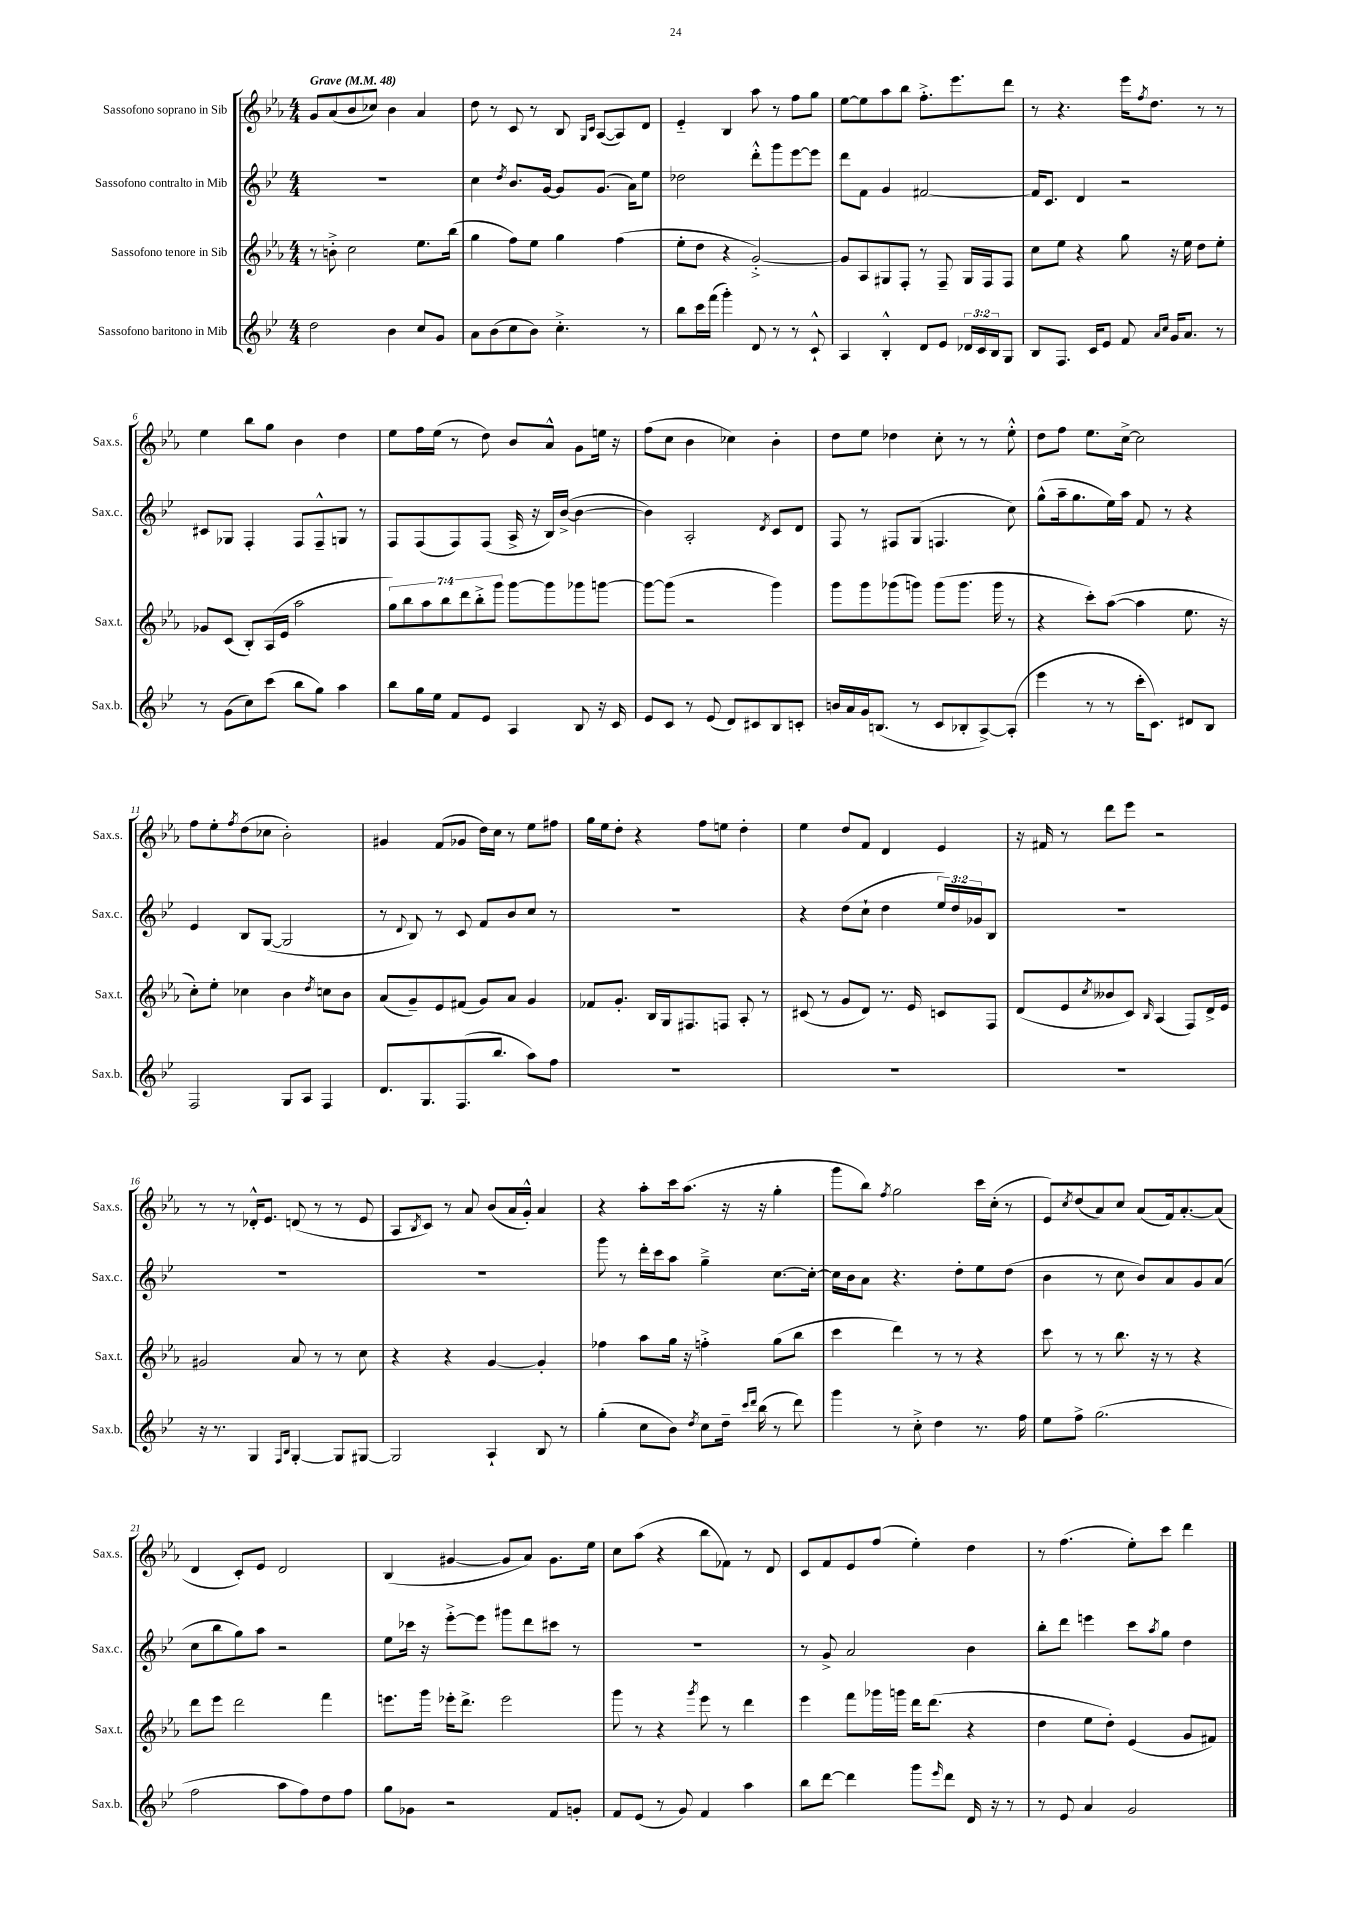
<<
\new StaffGroup <<
\new Staff = "s0" \with { instrumentName = "Sassofono soprano in Sib" shortInstrumentName = "Sax.s." } {
    \clef treble \key ees \major \numericTimeSignature \time 4/4 \tempo "Grave" 4 = 48
    g'8 aes'8( bes'8 ces''8) bes'4 aes'4 |
    d''8 r8 c'8 r8 bes8 \grace { g16 c'16 } aes8~( aes8) d'8 |
    ees'4-_ bes4 aes''8 r8 f''8 g''8 |
    ees''8~ ees''8 aes''8 bes''8 f''8.-.-> ees'''8. d'''8 |
    r8 r4. ees'''16 \acciaccatura { f''8 } d''8. r8 r8 |
    ees''4 bes''8 g''8 bes'4 d''4 |
    ees''8 f''16 ees''16( r8 d''8) bes'8 aes'8-^ g'8 e''16 r16 |
    f''8( c''8 bes'4 ces''4) bes'4-. |
    d''8 ees''8 des''4 c''8-. r8 r8 ees''8-.-^ |
    d''8 f''8 ees''8. c''16~-> c''2 |
    f''8 ees''8-. \acciaccatura { f''8 } d''8( ces''8 bes'2-.) |
    gis'4 f'8( ges'8 d''16) c''16 r8 ees''8 fis''8 |
    g''16 ees''16 d''8-. r4 f''8 e''8 d''4-. |
    ees''4 d''8 f'8 d'4 ees'4 |
    r16 fis'16 r8 d'''8 ees'''8 r2 |
    r8 r8 des'16-.-^ ees'8. d'8( r8 r8 ees'8 |
    aes8 \acciaccatura { bes8 } c'8) r8 aes'8 bes'8( aes'16 g'16-.-^) aes'4 |
    r4 aes''8-. c'''16 aes''8.( r16 r16 g''4-. |
    g'''8 bes''8) \acciaccatura { f''8 } g''2 c'''16 c''16-.( r8 |
    ees'8) \acciaccatura { c''8 } d''8( aes'8) c''8 aes'8( f'16) aes'8.~-. aes'8( |
    d'4 c'8-.) ees'8 d'2 |
    bes4( gis'4~ gis'8 aes'8) gis'8. ees''16 |
    c''8 aes''8( r4 bes''8 fes'8) r8 d'8 |
    c'8 f'8 ees'8 f''8( ees''4-.) d''4 |
    r8 f''4.( ees''8-.) c'''8 d'''4 \bar "|." |
}
\new Staff = "s1" \with { instrumentName = "Sassofono contralto in Mib" shortInstrumentName = "Sax.c." } {
    \clef treble \key bes \major \numericTimeSignature \time 4/4 \override Staff.TupletNumber.text = #tuplet-number::calc-fraction-text
    R1 |
    c''4 \acciaccatura { d''8 } bes'8. g'16~ g'8 g'8.( a'16) ees''8 |
    des''2 d'''8-.-^ g'''8 ees'''8~ ees'''8 |
    d'''8 f'8 g'4 fis'2~ |
    fis'16 c'8. d'4 r2 |
    cis'8 ges8 f4-. f8 f8---^ g8 r8 |
    f8 f8( f8) f8( a16-> r16 bes16) bes'16~->( bes'4~ |
    bes'4) a2-. \acciaccatura { d'8 } c'8 d'8 |
    f8 r8 fis8 g8( f4. c''8) |
    g''8-^( a''16-- g''8. ees''16) a''16 f'8 r8 r4 |
    ees'4 bes8 g8~( g2 |
    r8 \appoggiatura { d'8 } bes8) r8 c'8 f'8 bes'8 c''8 r8 |
    R1 |
    r4 d''8( c''8-! d''4 \tuplet 3/2 { ees''16) d''16 ges'16 } bes8 |
    R1 |
    R1 |
    R1 |
    g'''8 r8 d'''16-. c'''16 a''8 g''4---> c''8.~ c''16~-. |
    c''16 bes'16 a'8 r4. d''8-. ees''8 d''8( |
    bes'4 r8 c''8 bes'8) a'8 g'8 a'8( |
    c''8 bes''8 g''8) a''8 r2 |
    ees''8 ces'''16 r16 ees'''8~-.-> ees'''8 gis'''8 d'''8 cis'''8 r8 |
    R1 |
    r8 g'8-> a'2 bes'4 |
    bes''8-. d'''8 e'''4 c'''8 \acciaccatura { a''8 } g''8 d''4 \bar "|." |
}
\new Staff = "s2" \with { instrumentName = "Sassofono tenore in Sib" shortInstrumentName = "Sax.t." } {
    \clef treble \key ees \major \numericTimeSignature \time 4/4 \override Staff.TupletNumber.text = #tuplet-number::calc-fraction-text
    r8 b'8-.-> c''2 ees''8. bes''16( |
    g''4 f''8) ees''8 g''4 f''4( |
    ees''8-. d''8 r4 g'2~-.->) |
    g'8 aes8 gis8 f8-. r8 f8-- gis16 f16 f8 |
    c''8 ees''8 r4 g''8 r16 ees''16 d''8 ees''8-. |
    ges'8 c'8( bes8-.) aes16( ees'16 aes''2 |
    \tuplet 7/4 { g''8) bes''8 aes''8 bes''8 d'''8 bes''8-.-> g'''8 } g'''8~ g'''8 ges'''8 g'''8~ |
    g'''8~ g'''8( r2 g'''4) |
    g'''8 g'''8 ges'''8( g'''8) g'''8( g'''8. g'''16 r8 |
    r4 c'''8-.) aes''8~( aes''4 ees''8. r16 |
    c''8-.) ees''8-. ces''4 bes'4 \acciaccatura { d''8 } c''8 bes'8 |
    aes'8( g'8--) ees'8 fis'8( g'8) aes'8 g'4 |
    fes'8 g'8.-. bes16 g16 fis8. f8 aes8-. r8 |
    cis'8( r8 g'8 d'8) r8. ees'16 c'8 f8 |
    d'8( ees'8 \acciaccatura { c''8 } beses'8 c'8) \grace { bes16 } aes4( f8) d'16-> ees'16 |
    gis'2 aes'8 r8 r8 c''8 |
    r4 r4 g'4~ g'4-. |
    fes''4 aes''8 g''16 r16 f''4-.-> g''8( bes''8 |
    c'''4 d'''4) r8 r8 r4 |
    c'''8 r8 r8 bes''8. r16 r8 r4 |
    d'''8 ees'''8 d'''2 f'''4 |
    e'''8. g'''16 ees'''16-. d'''8.-> ees'''2 |
    g'''8 r8 r4 \acciaccatura { g'''8 } ees'''8 r8 d'''4 |
    ees'''4 f'''8 ges'''16 g'''16 d'''16 d'''8.( r4 |
    d''4 ees''8 d''8-.) ees'4( g'8 fis'8) \bar "|." |
}
\new Staff = "s3" \with { instrumentName = "Sassofono baritono in Mib" shortInstrumentName = "Sax.b." } {
    \clef treble \key bes \major \numericTimeSignature \time 4/4 \override Staff.TupletNumber.text = #tuplet-number::calc-fraction-text
    d''2 bes'4 c''8 g'8 |
    a'8 bes'8( c''8 bes'8) c''4.-.-> r8 |
    bes''8 c'''16 f'''16( g'''4-.) d'8 r8 r8 c'8-!-^ |
    a4 bes4-.-^ d'8 ees'8 \tuplet 3/2 { des'16 c'16 bes16 } g8 |
    bes8 f8. c'16 ees'8 f'8 \grace { a'16 c''16 } g'16 a'8. r8 |
    r8 g'8( c''8) c'''8( bes''8 g''8) a''4 |
    bes''8 g''16 ees''16 f'8 ees'8 a4 bes8 r16 c'16 |
    ees'8 c'8 r8 ees'8( d'8) cis'8 bes8 c'8-. |
    b'16 a'16 g'16 b8.( r8 c'8 bes8-. a8~->) a8-.( |
    ees'''4 r8 r8 c'''16-. c'8.) dis'8 bes8 |
    f2 g8 a8 f4 |
    d'8. g8. f8.( bes''8. a''8) f''8 |
    R1 |
    R1 |
    R1 |
    r16 r8. g4 \grace { f16 bes16 } g4~-. g8 gis8~ |
    gis2 a4-! bes8 r8 |
    g''4-.( c''8 bes'8) \acciaccatura { d''8 } c''8 d''16-- \grace { c'''16 d'''16 } bes''16( r8 d'''8) |
    g'''4 r8 c''8-.-> d''4 r8. f''16 |
    ees''8 f''8-> g''2.( |
    f''2 a''8 f''8) d''8 f''8 |
    g''8 ges'8 r2 f'8 g'8-. |
    f'8 ees'8( r8 g'8) f'4 a''4 |
    bes''8 d'''8~ d'''4 g'''8 \grace { ees'''16 } d'''8 d'16 r16 r8 |
    r8 ees'8 a'4 g'2 \bar "|." |
}
>>
>>
